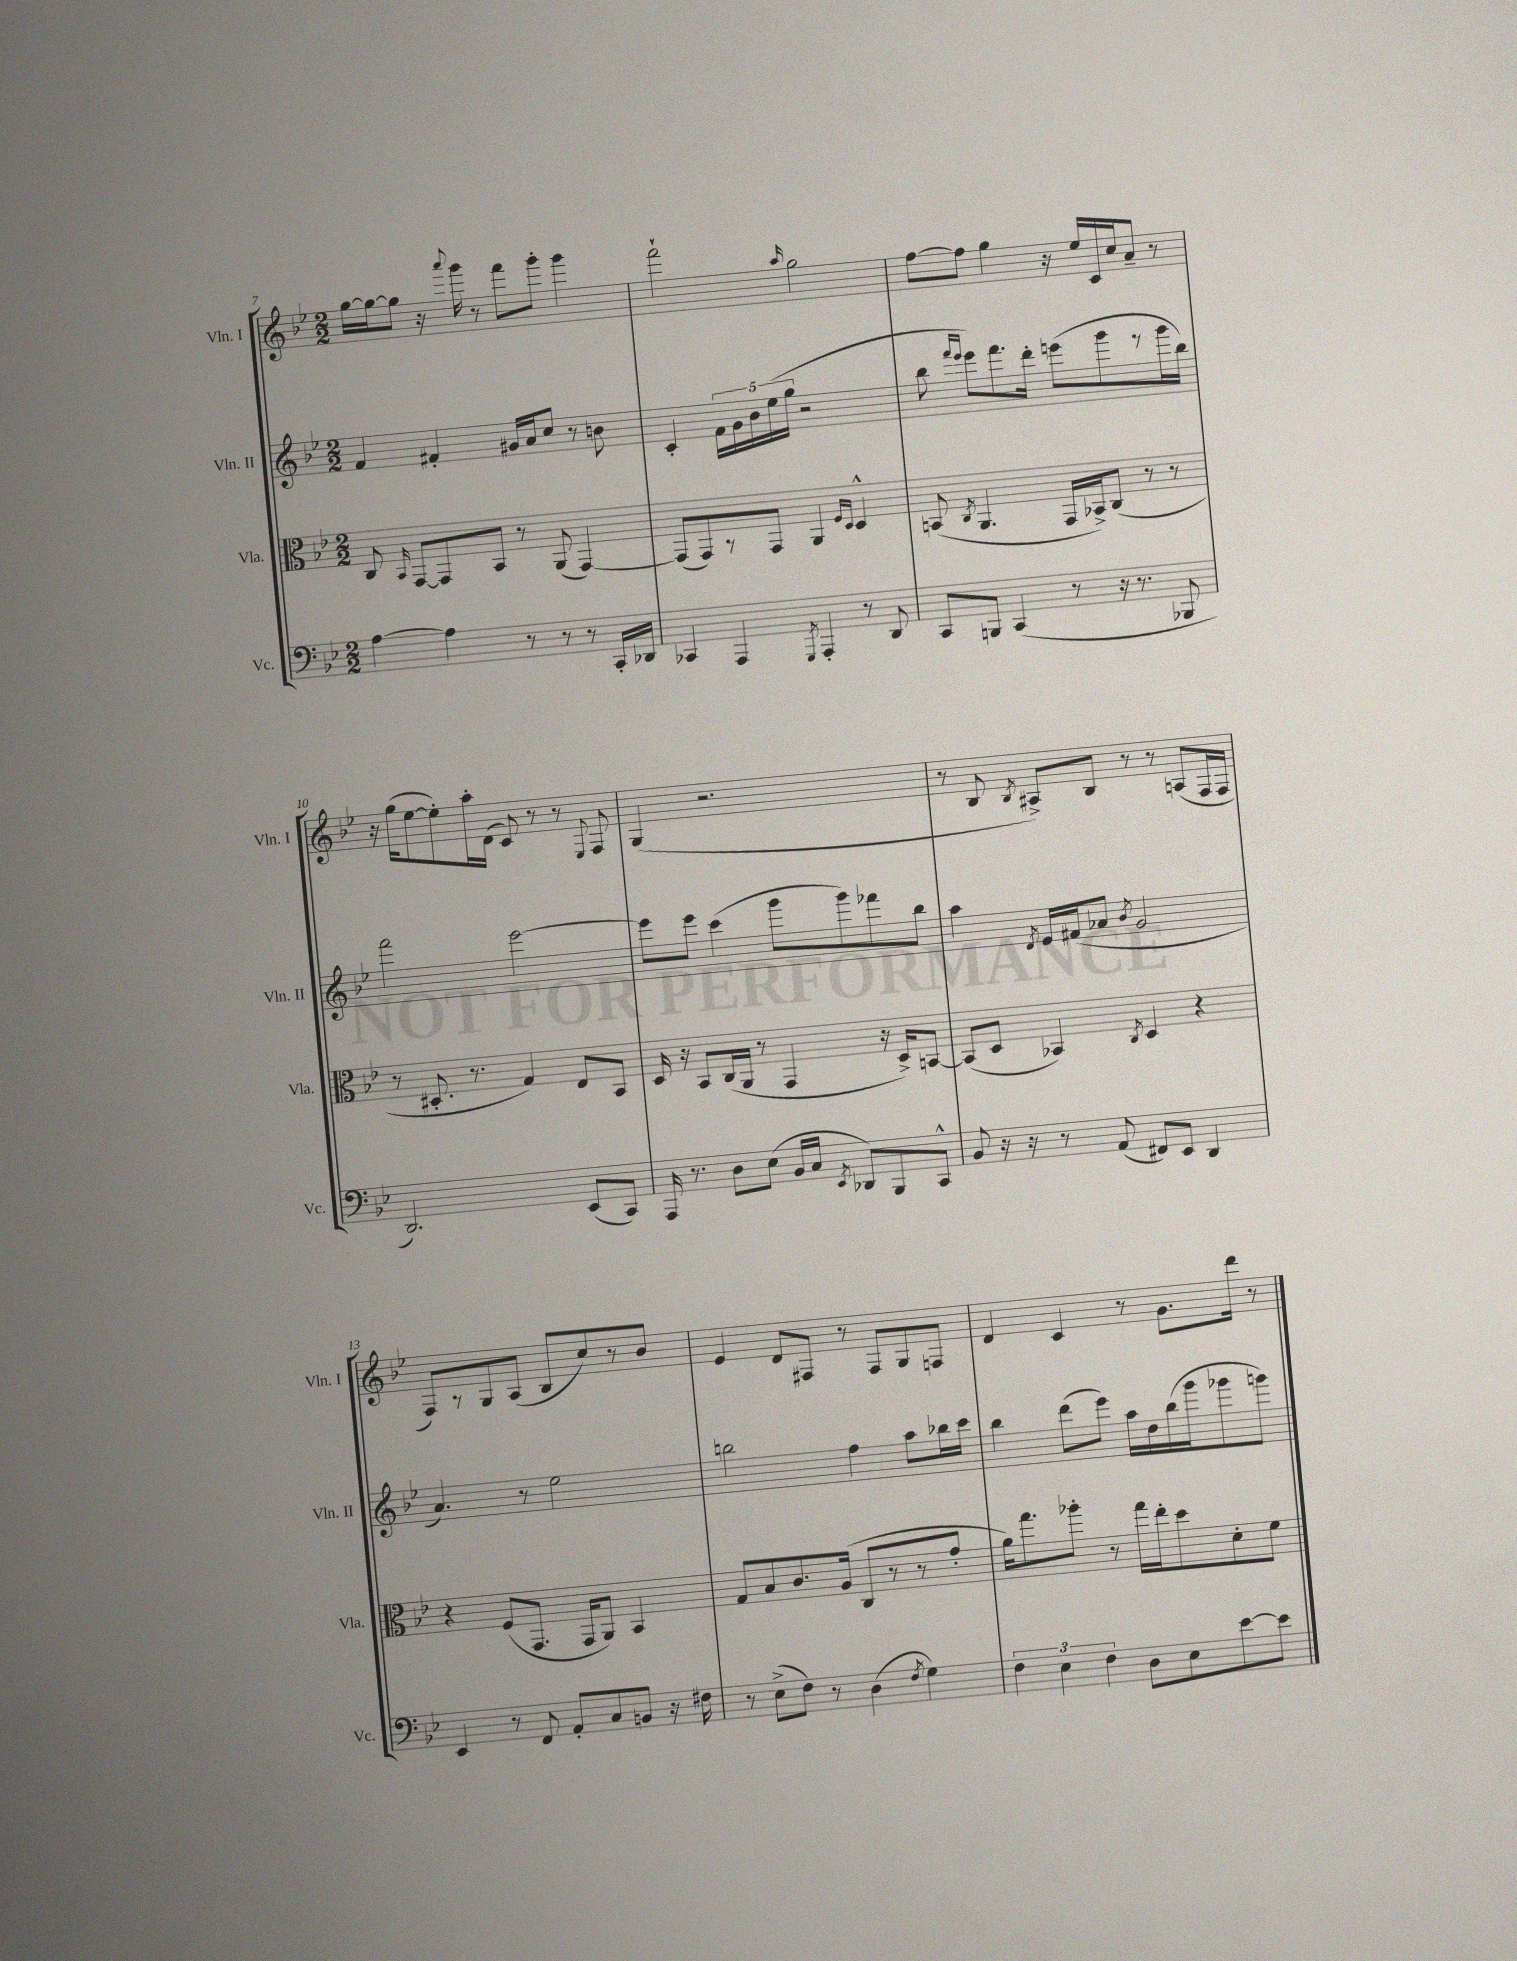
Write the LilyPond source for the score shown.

<<
\new StaffGroup <<
\new Staff = "s0" \with { instrumentName = "Vln. I" shortInstrumentName = "Vln. I" } {
    \clef treble \key bes \major \numericTimeSignature \time 2/2
    \autoBeamOff g''16[~ g''16~ g''8] r16 \appoggiatura { a'''8 } g'''16 r8 f'''8[ g'''8]-. g'''4 |
    f'''2-! \grace { a''16 } g''2 |
    f''8[~ f''8] g''4 r16 ees''16[ c'16 c''16 a'8]-- r8 |
    r16 g''16[( ees''8~ ees''8-.) a''16-. d'16]( c'8) r8 r8 \appoggiatura { ees8 } f8 |
    g4( r2. |
    r8 bes8 \acciaccatura { bes8 } ais8[->) bes8] r8 r8 a8[( f16 f16] |
    f8[) r8 g8 a8]( bes8[ c''8) r8 bes'8] |
    ees'4 d'8[ fis8] r8 fis8[ g8 f8] |
    d'4 c'4 r8 g'8.[ d'''16] r8 \bar "|." |
}
\new Staff = "s1" \with { instrumentName = "Vln. II" shortInstrumentName = "Vln. II" } {
    \clef treble \key bes \major \numericTimeSignature \time 2/2
    \autoBeamOff f'4 fis'4-. gis'16[ a'16 c''8] r8 b'8 |
    c'4-. \tuplet 5/4 { f'16[ g'16 bes'16 ees''16( g''16] } r2 |
    bes''8 \grace { f'''16[ ees'''16] } ees'''8[) f'''8. d'''16]-. e'''8[( g'''8 r8 g'''16 bes''16]) |
    f'''2 ees'''2~ |
    ees'''8[ ees'''8] c'''4( g'''8[ g'''8) fes'''8 bes''8] |
    a''4 \acciaccatura { d'8 } ees'16[ fis'16( aes'8] \acciaccatura { bes'8 } g'2 |
    a'4.) r8 ees''2 |
    b''2 f''4 a''8[ bes''16 c'''16] |
    bes''4 d'''8[( ees'''8]) a''16[ d''16 bes''16( g'''16 ges'''8 g'''8]) \bar "|." |
}
\new Staff = "s2" \with { instrumentName = "Vla." shortInstrumentName = "Vla." } {
    \clef alto \key bes \major \numericTimeSignature \time 2/2
    \autoBeamOff c8 \grace { bes,16 } g,8[~ g,8 bes,8] r8 a,8( g,4~) |
    g,8[( g,8) r8 g,8] a,4 \grace { f16[ d16] } d4-^ |
    b,8( \acciaccatura { c8 } a,4. g,16[ bes,16->) c8]( r8 r8 |
    r8 dis8.-. r8. g4) ees8[ bes,8] |
    d16 r16 bes,8[ c16( a,16] r8 g,4 r16 d16[->) b,8]~ |
    b,8[( d8] bes,4) \acciaccatura { c8 } d4 r4 |
    r4 f8[( g,8.] g,16[ a,8]) bes,4 |
    g8[ bes8 c'8. a16]( c8[ r8 r8 g'8]-. |
    a'16[) g''8. aes''8]-. r8 g''16[ ees''16-. d''8 d'8-. f'8] \bar "|." |
}
\new Staff = "s3" \with { instrumentName = "Vc." shortInstrumentName = "Vc." } {
    \clef bass \key bes \major \numericTimeSignature \time 2/2
    \autoBeamOff a4~ a4 r8 r8 r8 c,16[-. des,16] |
    ces,4 a,,4 \acciaccatura { g,,8 } a,,4-. r8 d,8 |
    c,8[ b,,8] c,4( r8 r16 r8. bes,,8 |
    d,2.) ees,8[( c,8]) |
    a,,16 r8. d8[ ees8]( bes,16[ c16] \acciaccatura { ees,8 } des,8[) bes,,8 c,8]-^ |
    bes,8 r16 r16 r8 a,8( fis,8[) ees,8] d,4 |
    ees,4 r8 f,8 a,8[-. c8 b,8] r16 fis16 |
    r8 ees8[->( f8]) r8 d4( \acciaccatura { f8 } g4) |
    \tuplet 3/2 { f4 ees4 f4 } d8[ ees8 ees'8~ ees'8] \bar "|." |
}
>>
>>
\layout { \context { \Score currentBarNumber = #7 } }
